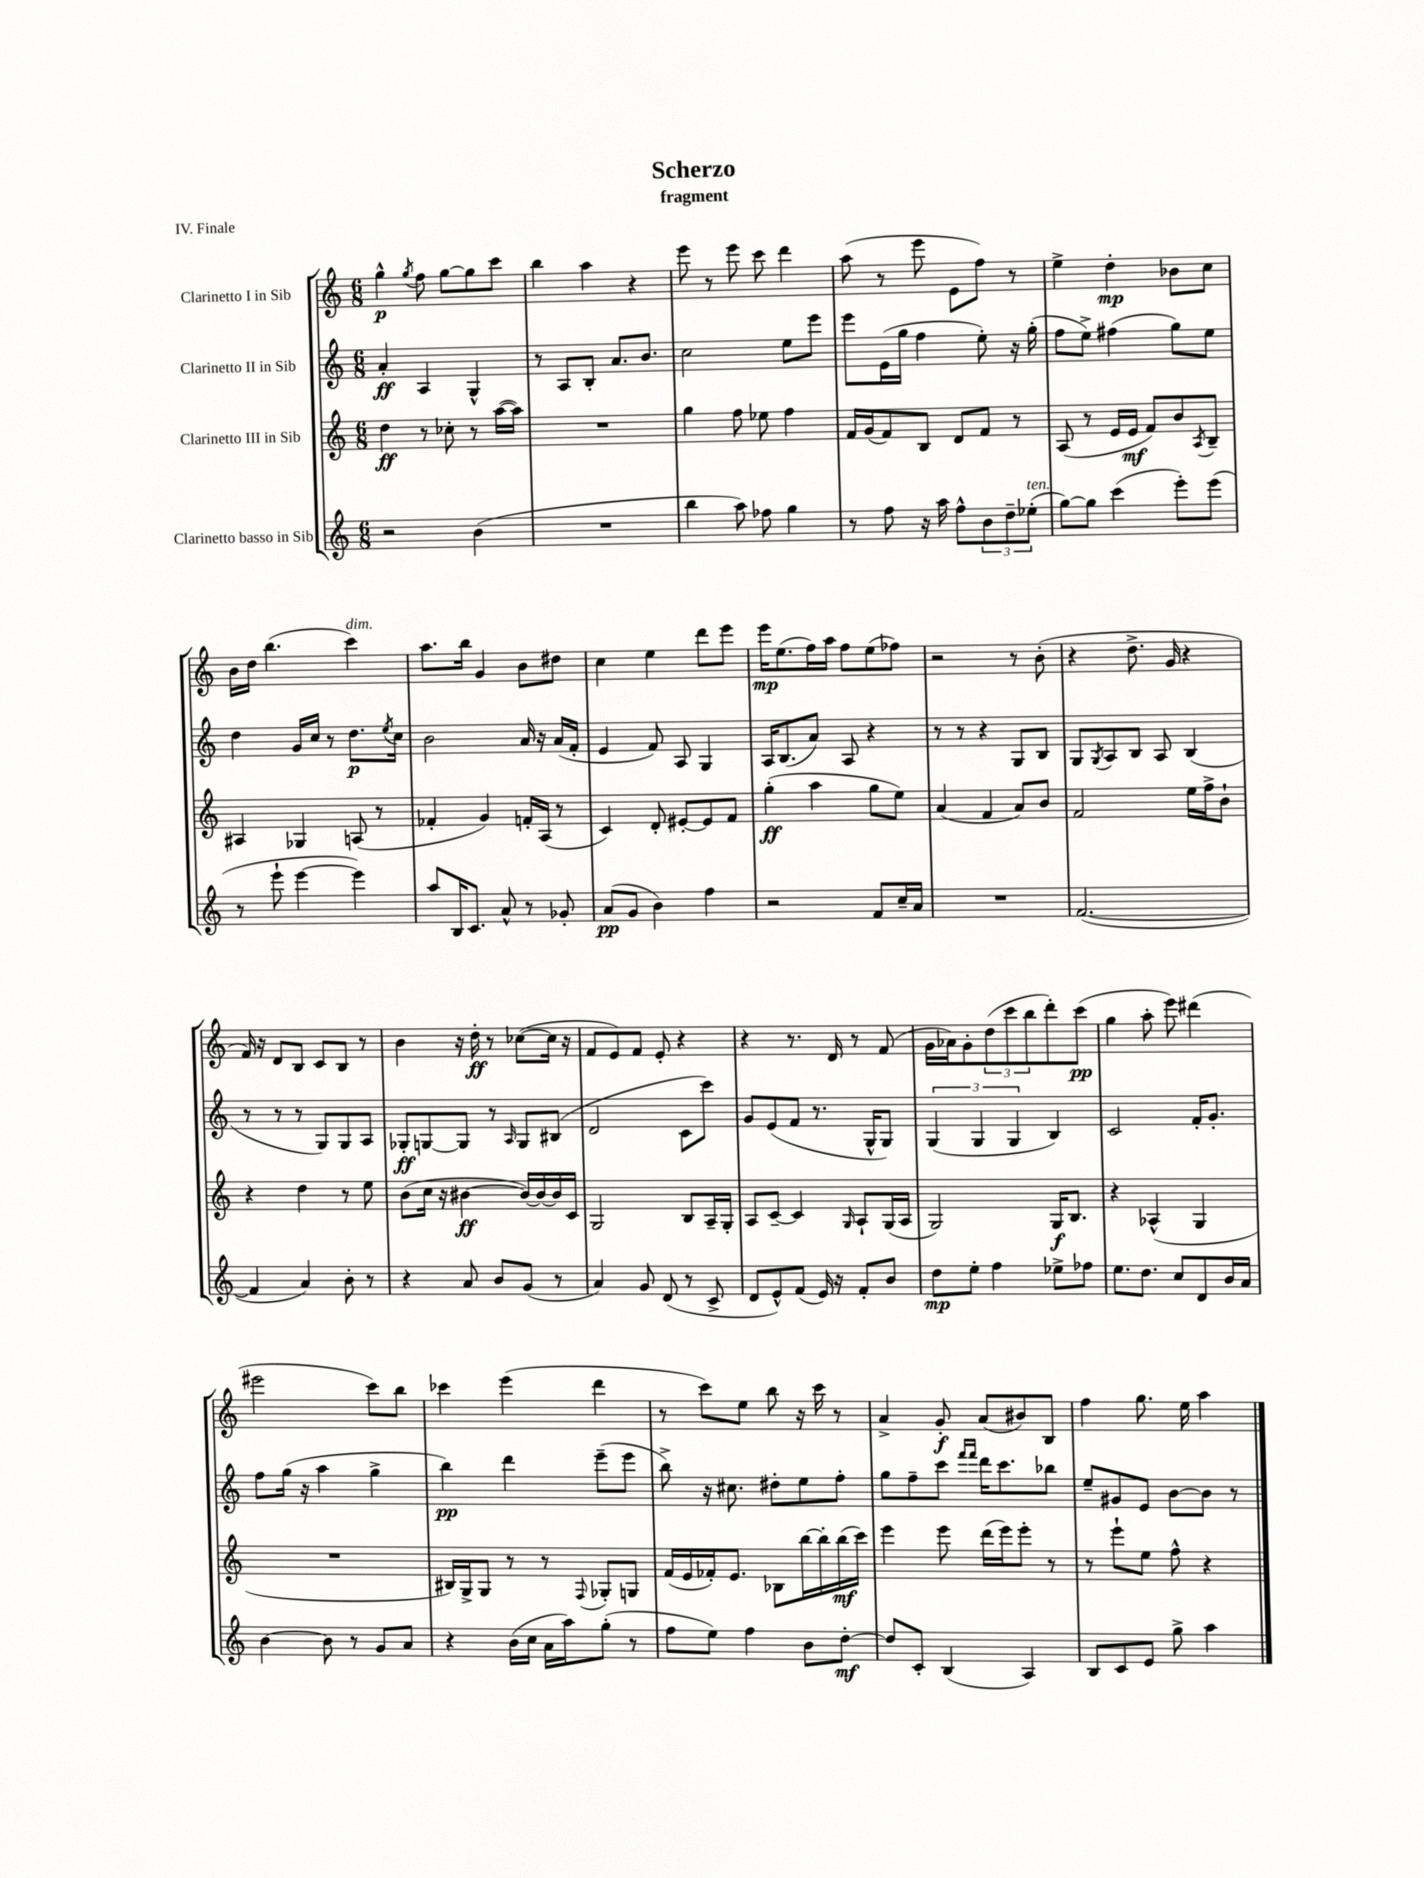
\header { title = "Scherzo" subtitle = "fragment" piece = "IV. Finale" }
<<
\new StaffGroup <<
\new Staff = "s0" \with { instrumentName = "Clarinetto I in Sib" } {
    \clef treble \key c \major \numericTimeSignature \time 6/8
    g''4-^\p \acciaccatura { g''8 } f''8 g''8~ g''8 c'''8 |
    b''4 a''4 r4 |
    e'''8 r8 e'''8 c'''8 d'''4 |
    a''8( r8 e'''8 e'8 f''8) r8 |
    e''4-> d''4-.\mp bes'8 c''8 |
    b'16 d''16 b''4.( c'''4^\markup { \italic "dim." }) |
    a''8. b''16 g'4 b'8 dis''8 |
    c''4 e''4 d'''8 e'''8 |
    e'''16\mp e''8.( f''16) a''16 f''8 e''8( fes''8) |
    r2 r8 b'8-.( |
    r4 d''8.-> g'16 r4 |
    f'16) r16 d'8 b8 c'8 b8 r8 |
    b'4 r16 d''16-.\ff r8 ces''8~( ces''16 r16 |
    f'8 e'8) f'8 e'8-. r4 |
    r4 r8. d'16 r8 f'8( |
    g'16 aes'16) g'8-. \tuplet 3/2 { d''8( c'''8 b''8 } d'''8-.) c'''8\pp( |
    g''4 a''8-. e'''8) dis'''4( |
    eis'''2 c'''8) b''8 |
    ces'''4 e'''4( d'''4 |
    r8 c'''8) e''8 b''8 r16 c'''16 r8 |
    a'4-> g'8-.\f a'8( bis'8) b8 |
    f''4 g''8. e''16 a''4 \bar "|." |
}
\new Staff = "s1" \with { instrumentName = "Clarinetto II in Sib" } {
    \clef treble \key c \major \numericTimeSignature \time 6/8
    a'4-.\ff a4 g4-^ |
    r8 a8 b8-. a'8. b'8. |
    c''2 e''8 e'''8 |
    e'''8 e'16( g''16 f''4 e''8-.) r16 g''16-.( |
    f''8 e''8->) fis''4( g''8) e''8 |
    d''4 g'16 c''16 r8 d''8.\p \acciaccatura { e''8 } c''16 |
    b'2 a'16 r16 a'16( f'16-. |
    e'4 f'8) a8 g4 |
    a16 b8.( a'8) a8 r4 |
    r8 r8 r4 g8 b8 |
    g8 \acciaccatura { g8 } a8 b8 a8 b4( |
    r8 r8 r8 g8) g8 a8 |
    ges8-.\ff g8~ g8 r8 \grace { a16 } g8 bis8( |
    d'2 c'8 c'''8) |
    g'8 e'8( f'8 r8. g16-^ g8) |
    \tuplet 3/2 { g4( g4 g4 } b4) |
    c'2 f'16-. g'8.-. |
    f''8 g''16( r16 a''4 g''4-> |
    b''4\pp) d'''4 e'''8--( e'''8 |
    b''8->) r16 cis''8. dis''8-. e''8 f''8-. |
    g''8 f''8-- c'''8 \grace { f'''16 f'''16 } d'''16 c'''8. bes''8 |
    e''8-- gis'8 e'8 b'8~ b'8 r8 \bar "|." |
}
\new Staff = "s2" \with { instrumentName = "Clarinetto III in Sib" } {
    \clef treble \key c \major \numericTimeSignature \time 6/8
    d''4\ff r8 ces''8-. r8 a''16~( a''16) |
    R2. |
    g''4 f''8 ees''8 f''4 |
    f'16 g'16( f'8) b8 d'8 f'8 r8 |
    a8( r8 e'16 e'16\mf f'8) b'8 \acciaccatura { a8 } b8-- |
    ais4 ges4 a8( r8 |
    fes'4-. g'4) f'16-. a16( r8 |
    c'4) d'8-. eis'8~-. eis'8 f'8 |
    g''4-.\ff( a''4 g''8 e''8) |
    a'4( f'4 a'8) b'8 |
    f'2 e''16 f''16-> b'8-! |
    r4 d''4 r8 e''8 |
    b'8( c''16 r16 bis'4~\ff bis'16~) bis'16~ bis'16 c'16 |
    g2 b8 a16-- g16-. |
    a8 c'8~-- c'4 \grace { g16 } a8-! g16( a16 |
    g2) g16\f b8. |
    r4 aes4-^( g4 |
    R2. |
    bis16) g16-> g8 r8 r8 \appoggiatura { f8 } ges8-. g8 |
    f'16( e'16 fes'16-.) e'8. bes8 b''16~ b''16-. b''16\mf( c'''16) |
    e'''4 e'''8 d'''16( e'''16) e'''8-. r8 |
    r8 e'''8-! e''8 f''8-^ r4 \bar "|." |
}
\new Staff = "s3" \with { instrumentName = "Clarinetto basso in Sib" } {
    \clef treble \key c \major \numericTimeSignature \time 6/8
    r2 b'4( |
    R2. |
    b''4 a''8) fes''8 g''4 |
    r8 f''8 r16 a''16 f''8-^ \tuplet 3/2 { b'8 d''8-- ees''8-.^\markup { \italic "ten." }( } |
    g''8~) g''8 c'''4( e'''8-.) e'''8( |
    r8 e'''8-! e'''4~ e'''4) |
    a''8 b16 c'8. a'8-^ r8 ges'8-. |
    a'8\pp( g'8 b'4) f''4 |
    r2 f'8 c''16-- a'16 |
    R2. |
    f'2.~( |
    f'4 a'4) b'8-. r8 |
    r4 a'8 b'8 g'8( r8 |
    a'4) g'8 d'8( r8 c'8-> |
    d'8 e'8-^) f'8( e'16) r16 f'8-. b'8 |
    d''8\mp e''8-. f''4 ees''8-> fes''8 |
    e''8. d''8. c''8 d'8 b'16 a'16 |
    b'4~ b'8 r8 g'8 a'8 |
    r4 b'16( c''16 a'16 a''16) g''8-.( r8 |
    f''8 e''8) f''4 b'8 d''8~-.\mf |
    d''8 c'8-. b4( a4) |
    b8 c'8 e'8 g''8-> a''4 \bar "|." |
}
>>
>>
\layout { \context { \Score \remove "Bar_number_engraver" } }
